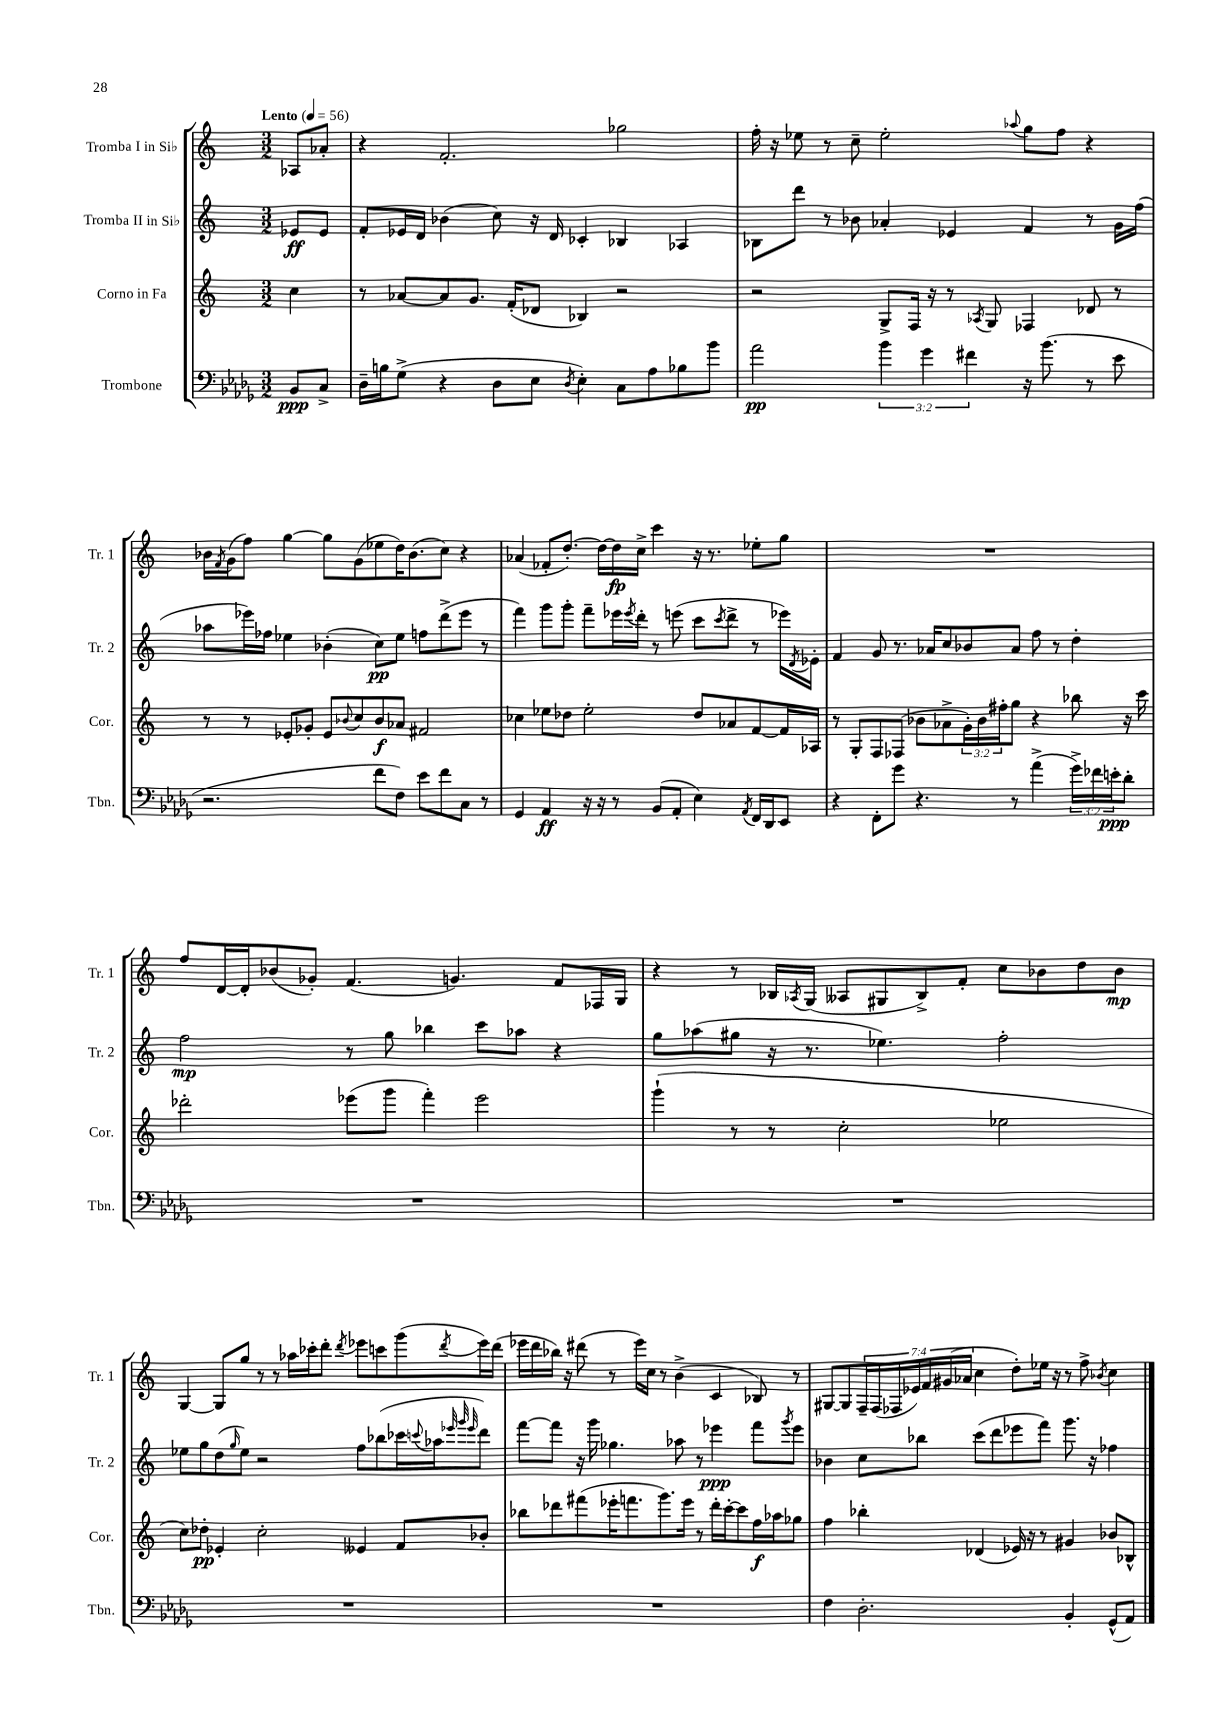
<<
\new StaffGroup <<
\new Staff = "s0" \with { instrumentName = "Tromba I in Sib" shortInstrumentName = "Tr. 1" } {
    \clef treble \key c \major \numericTimeSignature \time 3/2 \override Staff.TupletNumber.text = #tuplet-number::calc-fraction-text \partial 4 \tempo "Lento" 4 = 56
    aes8 aes'8-. |
    r4 f'2.-. ges''2 |
    f''16-. r16 ees''8 r8 c''8-- ees''2-. \appoggiatura { aes''8 } g''8 f''8 r4 |
    bes'16 \acciaccatura { f'8 } g'16( f''8) g''4~ g''8 g'8( ees''8 d''16) bes'8.( c''8) r4 |
    aes'4( fes'8-. d''8.~-.) d''16~ d''16\fp c''16-> c'''4 r16 r8. ees''8-. g''8 |
    R1. |
    f''8 d'16~ d'16-. bes'8( ges'8-.) f'4.( g'4.) f'8 fes16 g16 |
    r4 r8 bes16 \acciaccatura { aes8 } g16( aeses8 gis8 bes8->) f'8-. c''8 bes'8 d''8 bes'8\mp |
    g4~ g8 g''8 r8 r8 aes''16 ces'''16-. d'''8-. \acciaccatura { d'''8 } ees'''8 c'''8 g'''8( \acciaccatura { d'''8 } ees'''16) d'''16( |
    ees'''16 d'''16 bes''16) r16 dis'''8( r8 ees'''16) c''16 r8 b'4->( c'4 bes8) r8 |
    gis8~ gis8 \tuplet 7/4 { f16-- f16( fes16 ees'16) f'16 gis'16( aes'16 } c''4 d''8-.) ees''16 r16 r8 f''8-> \acciaccatura { bes'8 } c''4 \bar "|." |
}
\new Staff = "s1" \with { instrumentName = "Tromba II in Sib" shortInstrumentName = "Tr. 2" } {
    \clef treble \key c \major \numericTimeSignature \time 3/2 \partial 4
    ees'8\ff ees'8 |
    f'8-. ees'16 d'16 bes'4( c''8) r16 d'16 ces'4-. bes4 aes4 |
    bes8 d'''8 r8 bes'8 aes'4-. ees'4 f'4 r8 g'16 f''16( |
    aes''8 ees'''16) fes''16 ees''4 bes'4-.( c''8\pp) ees''8 f''8 d'''8->( ees'''8 r8 |
    f'''4) g'''8 g'''8-. f'''8-- ees'''16 \acciaccatura { ees'''8 } d'''16-. r8 e'''8( c'''8 \acciaccatura { c'''8 } d'''8-> r8 ees'''16) \acciaccatura { d'8 } ees'16-. |
    f'4 g'8 r8. aes'16 c''8 bes'8 aes'8 f''8 r8 d''4-. |
    f''2\mp r8 g''8 bes''4 c'''8 aes''8 r4 |
    g''8 aes''8( gis''8 r16 r8. ees''4.) f''2-. |
    ees''8 g''8 d''8( \grace { g''16 } ees''8) r2 f''8 bes''8( ces'''16 \appoggiatura { c'''8 } aes''16 \grace { ees'''32 g'''32 ees'''32 } d'''8) |
    f'''8~ f'''8 r16 g'''16 ges''4. aes''8 r8 ees'''4\ppp f'''8 \acciaccatura { g'''8 } ees'''8 |
    bes'4 c''8 bes''8 c'''8( d'''8 ees'''8 f'''8) g'''8. r16 fes''4 \bar "|." |
}
\new Staff = "s2" \with { instrumentName = "Corno in Fa" shortInstrumentName = "Cor." } {
    \clef treble \key c \major \numericTimeSignature \time 3/2 \override Staff.TupletNumber.text = #tuplet-number::calc-fraction-text \partial 4
    c''4 |
    r8 aes'8~ aes'8 g'8. f'16-.( des'8 bes4) r2 |
    r2 g8-> f16 r16 r8 \acciaccatura { aes8 } g8 fes4 des'8 r8 |
    r8 r8 ees'8-. ges'8-. ees'8 \appoggiatura { bes'8 } c''8 bes'8\f aes'8 fis'2 |
    ces''4 ees''8 des''8 ees''2-. des''8 aes'8 f'8~ f'16 aes16 |
    r8 g8-. f8 fes8( bes'8 aes'8-> \tuplet 3/2 { g'16-.) bes'16 fis''16-. } g''8 r4 bes''8 r16 c'''16 |
    des'''2-. ees'''8( g'''8 f'''4-.) ees'''2 |
    g'''4-!( r8 r8 c''2-. ees''2 |
    c''8) des''8-.\pp ees'4-. c''2-. eeses'4 f'8 bes'8-. |
    bes''8 des'''8 fis'''8( ees'''16-. f'''8. g'''8.) ees'''16 r8 des'''16-. c'''16~-. c'''8 f''16\f aes''16 ges''8 |
    f''4 bes''4-. des'4( ees'16) r16 r8 gis'4 bes'8 bes8-^ \bar "|." |
}
\new Staff = "s3" \with { instrumentName = "Trombone" shortInstrumentName = "Tbn." } {
    \clef bass \key des \major \numericTimeSignature \time 3/2 \override Staff.TupletNumber.text = #tuplet-number::calc-fraction-text \partial 4
    bes,8\ppp c8-> |
    des16-- b16 ges8->( r4 des8 ees8 \acciaccatura { des8 } ees4-.) c8 aes8 bes8 bes'8 |
    aes'2\pp \tuplet 3/2 { bes'4 ges'4 fis'4 } r16 bes'8.( r8 ees'8 |
    r2. f'8 f8) ees'8 f'8 c8 r8 |
    ges,4 aes,4\ff r16 r16 r8 bes,8( aes,8-. ees4) \acciaccatura { aes,8 } f,16 des,16 ees,8 |
    r4 f,8-. ges'8 r4. r8 aes'4->( \tuplet 3/2 { ges'16->) fes'16 e'16-.\ppp } des'8-. |
    R1. |
    R1. |
    R1. |
    R1. |
    f4 des2.-. bes,4-. ges,8-^( aes,8) \bar "|." |
}
>>
>>
\layout { \context { \Score \remove "Bar_number_engraver" } }
